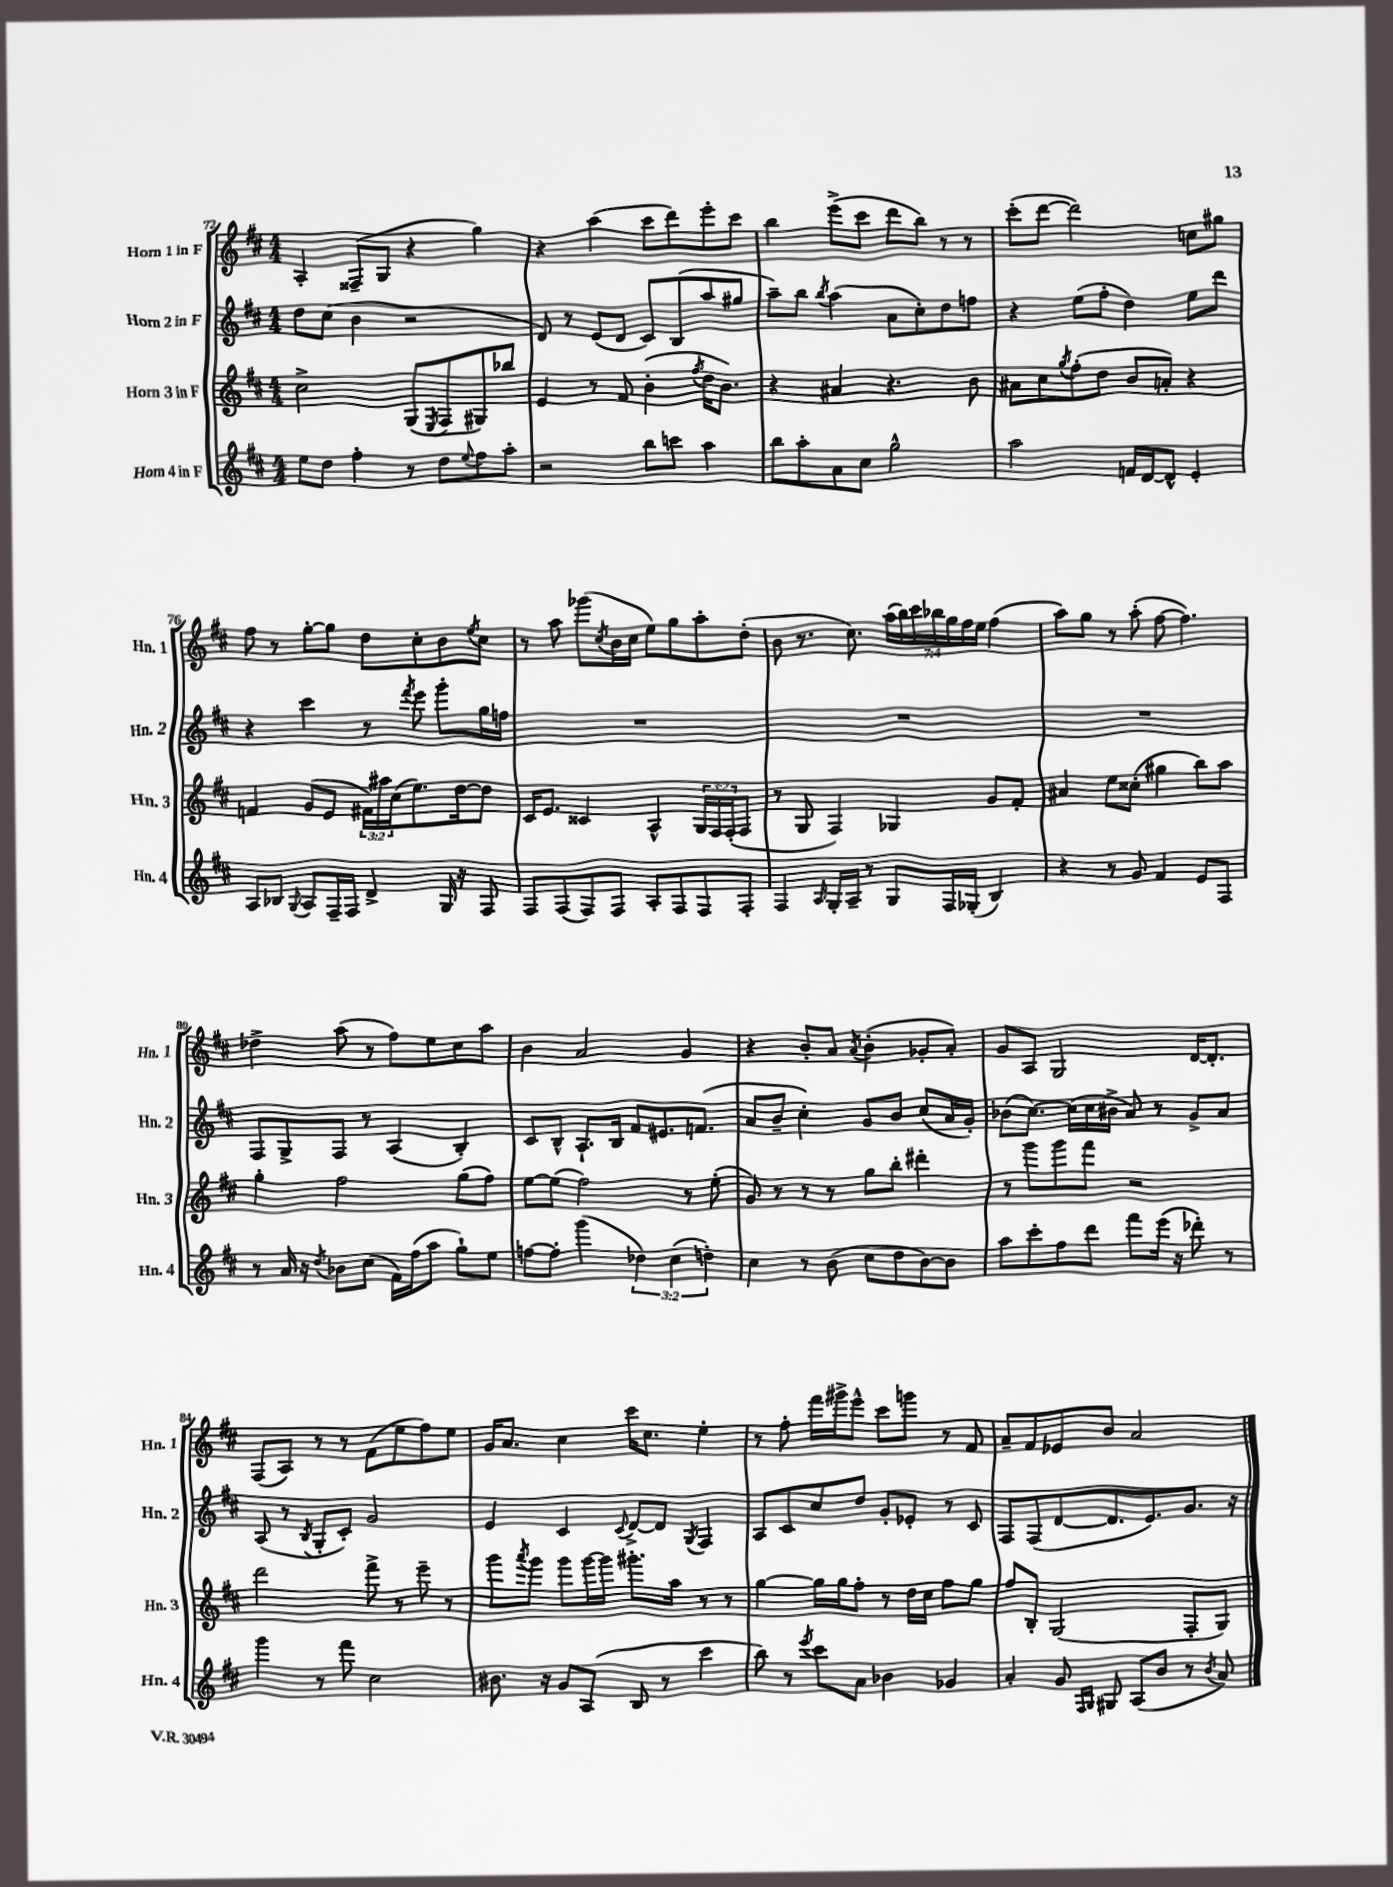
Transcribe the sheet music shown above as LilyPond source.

<<
\new StaffGroup <<
\new Staff = "s0" \with { instrumentName = "Horn 1 in F" shortInstrumentName = "Hn. 1" } {
    \clef treble \key d \major \numericTimeSignature \time 4/4 \override Staff.TupletNumber.text = #tuplet-number::calc-fraction-text
    a4-. fisis8--( g8 r4 g''4) |
    r4 a''4( cis'''8 d'''8) e'''8-. cis'''8 |
    b''4 e'''8->( cis'''8 d'''8 b''8) r8 r8 |
    cis'''8-.( d'''8~ d'''2) c''8 gis''8 |
    fis''8 r8 g''8~-. g''8 d''8 cis''8-. b'8 \acciaccatura { e''8 } cis''8 |
    r8 a''8 ges'''8( \acciaccatura { cis''8 } b'16 cis''16 e''8) g''8 a''8-. d''8-.( |
    b'8 r8. cis''8.) \tuplet 7/4 { a''16( b''16) cis'''16 bes''16 g''16 fis''16 e''16 } fis''4( |
    a''8) g''8 r8 a''8-.( fis''8~ fis''4.) |
    des''4-> a''8( r8 fis''8) e''8 cis''8 a''8 |
    b'4 a'2 g'4 |
    r4 b'8-. a'8 \acciaccatura { a'8 } b'4-.( ges'8-. a'8-.) |
    g'8 a8 g2 d'16~ d'8.-. |
    fis8( a8) r8 r8 fis'8( e''8 fis''8) e''8 |
    g'16 a'8. cis''4 cis'''16 cis''8. e''4-. |
    r8 fis''8-. fis'''16 gis'''16-> e'''8-^ cis'''8 g'''8 r8 fis'8 |
    a'8-- fis'8 ees'8 b'8 a'2 \bar "|." |
}
\new Staff = "s1" \with { instrumentName = "Horn 2 in F" shortInstrumentName = "Hn. 2" } {
    \clef treble \key d \major \numericTimeSignature \time 4/4
    d''8 cis''8( b'4 r2 |
    d'8) r8 e'8( d'8 cis'8) b8( a''8 gis''8 |
    a''8--) b''8 \acciaccatura { b''8 } a''4( a'8 cis''8-.) d''8 f''8 |
    r4 e''8( fis''8-. d''4) e''8 d'''8 |
    r4 cis'''4 r8 \acciaccatura { fis'''8 } e'''8 g'''8-. g''16 f''16 |
    R1 |
    R1 |
    R1 |
    fis8 g8-> fis8 r8 a4( b4-.) |
    cis'8 b8-^ a8.-! b16 fis'8 eis'8. f'8.( |
    a'8 b'8-- cis''4-.) g'8 b'8 cis''8( a'16 g'16-.) |
    bes'8( cis''8.~) cis''16( cis''16 bis'16-> a'8) r8 g'8-> a'8 |
    a8( r8 \acciaccatura { b8 } g8-. cis'8-.) g'2 |
    e'4 cis'4 \appoggiatura { cis'8 } d'8~-> d'8 \acciaccatura { g8 } fis4 |
    a8 cis'8 cis''8 d''8 g'8-. ees'8-. r8 cis'8 |
    fis8 fis8( d'8~ d'8. e'8.) g'8. r16 \bar "|." |
}
\new Staff = "s2" \with { instrumentName = "Horn 3 in F" shortInstrumentName = "Hn. 3" } {
    \clef treble \key d \major \numericTimeSignature \time 4/4 \override Staff.TupletNumber.text = #tuplet-number::calc-fraction-text
    cis''2-> g8( \acciaccatura { e8 } fis8 gis8) bes''8 |
    e'4 r8 fis'8 b'4-.( \acciaccatura { fis''8 } d''16 b'8.) |
    r4 ais'4 r4. b'8 |
    ais'8 cis''8 \acciaccatura { g''8 } fis''8-.( d''8 b'8 a'8-.) r4 |
    f'4 g'8( e'8 \tuplet 3/2 { fis'16) ais''16 cis''16( } e''8.) d''16~ d''8 |
    cis'16 e'8. cisis'4 a4-^ \tuplet 3/2 { g16 fis16 fis16-.( } fis8 |
    r8 g8 fis4) ges4 g'8 fis'8-. |
    ais'4 e''8 cisis''8-.( gis''4 b''8) a''8 |
    g''4-. fis''2 g''8( fis''8) |
    e''8~ e''8( fis''2) r8 e''8-.( |
    g'8) r8 r8 r8 g''8 b''8-. dis'''4-. |
    r8 g'''8 g'''8 fis'''8 r2 |
    d'''2 fis'''8-> r8 e'''8-- r8 |
    g'''8 \acciaccatura { a'''8 } g'''8 g'''8 g'''16~ g'''16 gis'''8.-. a''16 r8 r8 |
    g''4~ g''16 g''16 fis''8-. r8 d''16 cis''16 fis''8 g''8 |
    fis''8 b8-. g2( fis8-. g8) \bar "|." |
}
\new Staff = "s3" \with { instrumentName = "Horn 4 in F" shortInstrumentName = "Hn. 4" } {
    \clef treble \key d \major \numericTimeSignature \time 4/4 \override Staff.TupletNumber.text = #tuplet-number::calc-fraction-text
    e''8 d''8 fis''4-. r8 d''8 \appoggiatura { e''8 } fis''8 a''8-. |
    r2 b''8 c'''8 a''4 |
    b''8 a''8-. a'8 cis''8 g''2-^ |
    a''2 f'16 d'16~ d'8-^ e'4-. |
    a8 bes8 \appoggiatura { g8 } a8 fis16-- fis16 d'4-> g16 r16 fis8 |
    fis8 fis8( fis8) fis8 a8-. fis8 fis8 fis8-. |
    fis4 \grace { a16 } g16-. a16-- r8 g8 fis16 ges16-.( b4) |
    r4 r8 g'8 fis'4 e'8 fis8 |
    r8 a'16 r16 \acciaccatura { d''8 } bes'8 cis''8( fis'16) fis''16( a''8 g''8-!) e''8 |
    f''8~ f''8-. g'''4( \tuplet 3/2 { des''4) cis''4( d''4-.) } |
    cis''4 r8 b'8( cis''8 d''8 b'8~) b'8 |
    a''8 cis'''8-. fis''8 d'''8 fis'''8 e'''16( r16 des'''8-.) r8 |
    g'''4 r8 fis'''8 cis''2 |
    bis'8. r16 g'8 a8( b8 r8 cis'''4 |
    b''8) r8 \acciaccatura { e'''8 } cis'''8 a'8 bes'4 ges'4 |
    a'4-. g'8 \grace { fis16 g16 } gis8 a8( b'8 r8 \acciaccatura { b'8 } a'8) \bar "|." |
}
>>
>>
\layout { \context { \Score currentBarNumber = #72 } }
